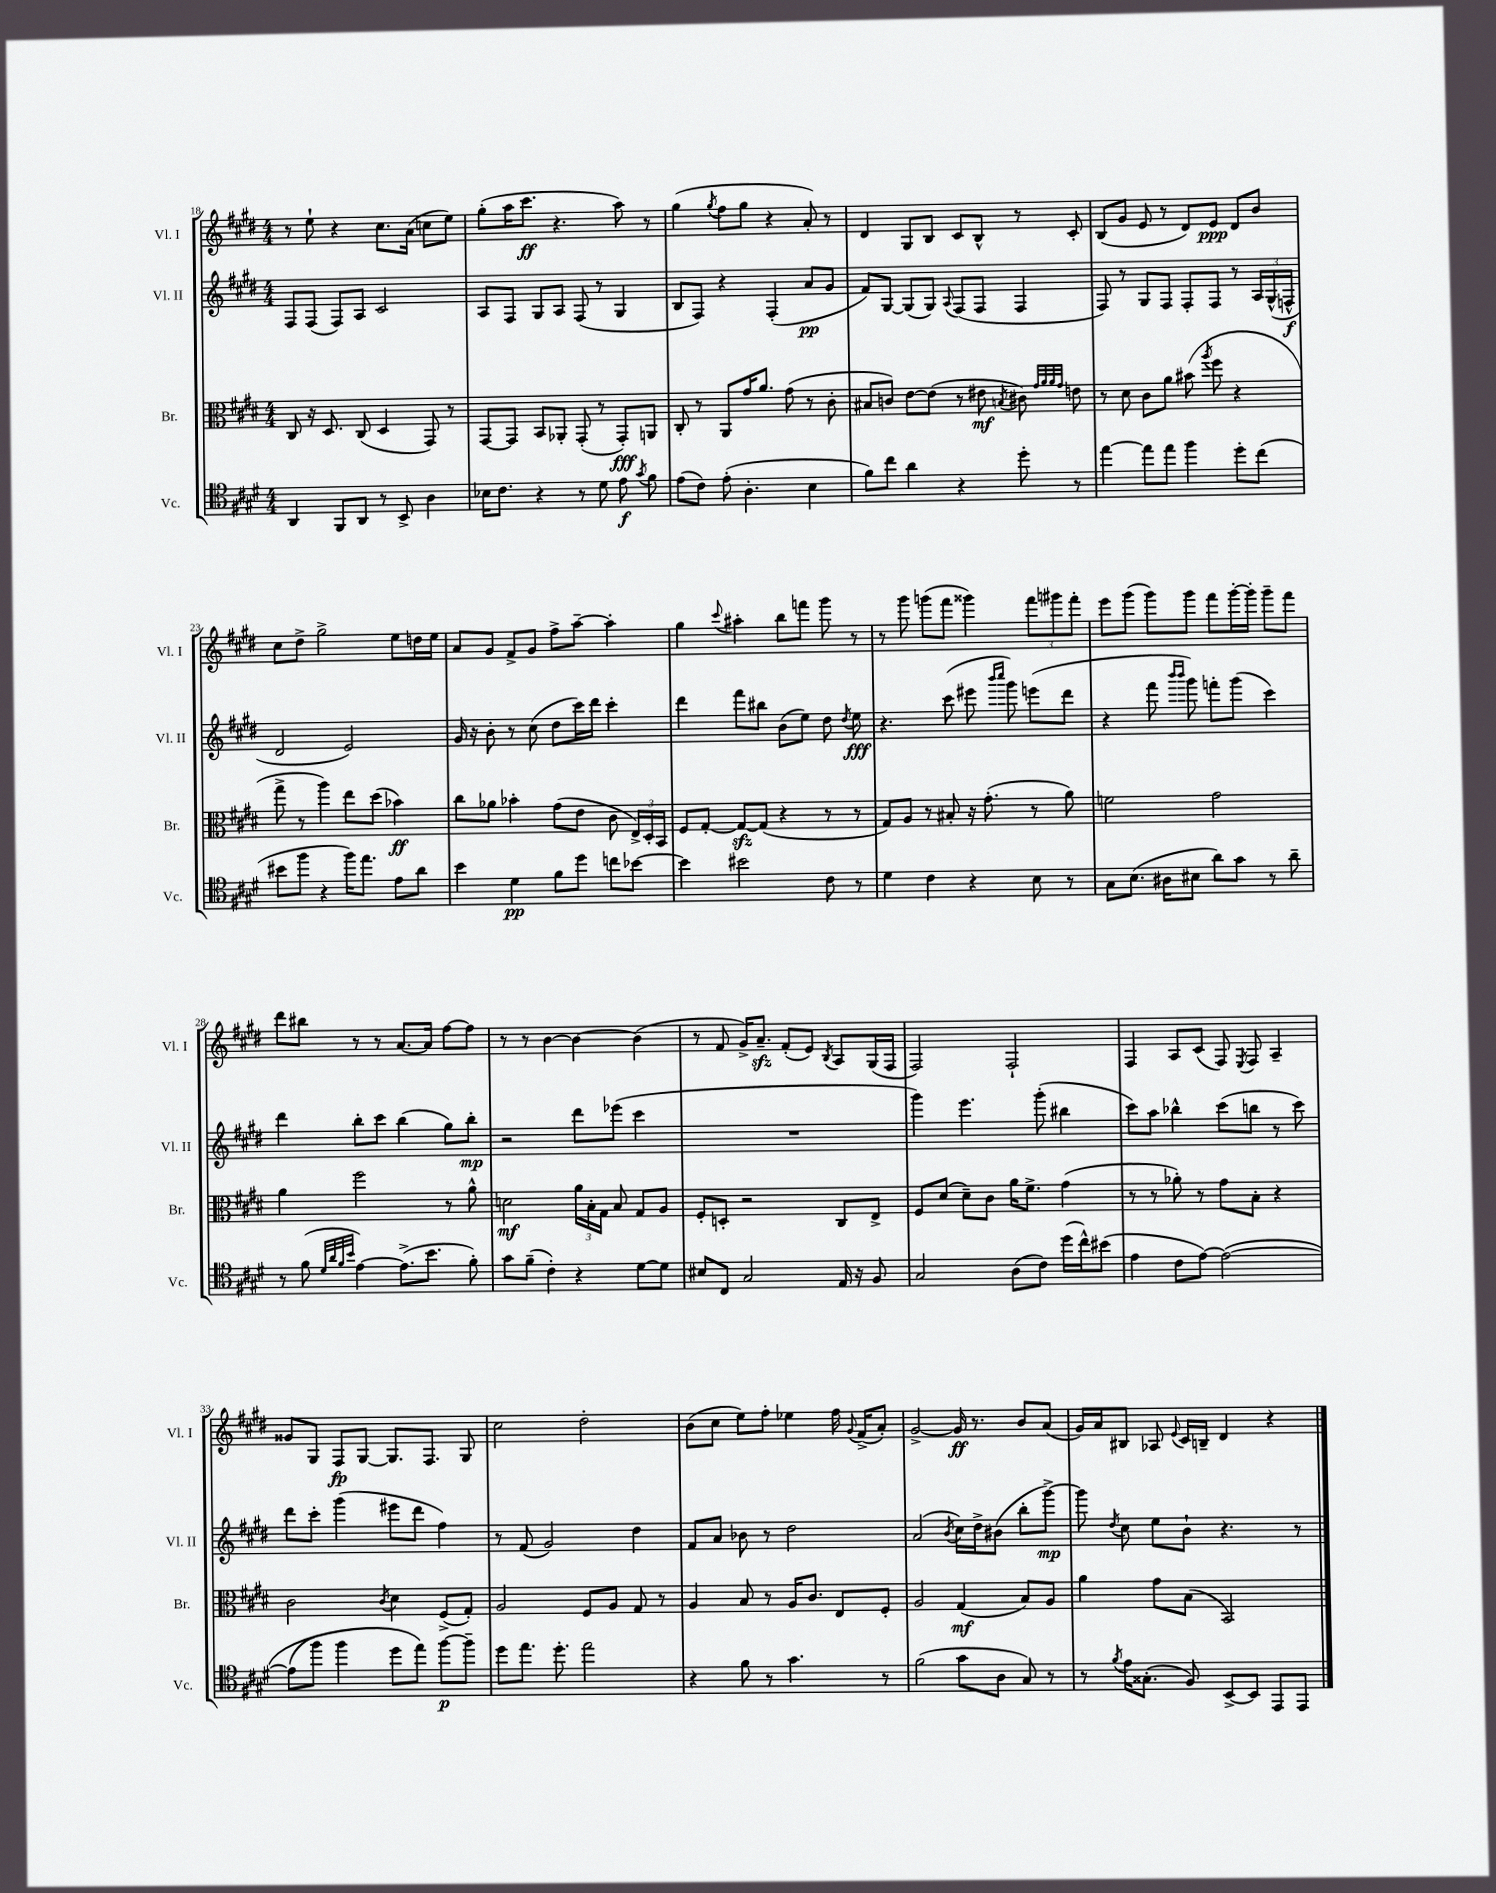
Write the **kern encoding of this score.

**kern	**dynam	**kern	**dynam	**kern	**dynam	**kern	**dynam
*part4	*part4	*part3	*part3	*part2	*part2	*part1	*part1
*staff4	*staff4	*staff3	*staff3	*staff2	*staff2	*staff1	*staff1
*I"Vc.	*	*I"Br.	*	*I"Vl. II	*	*I"Vl. I	*
*I'Vc.	*	*I'Br.	*	*I'Vl. II	*	*I'Vl. I	*
*clefC4	*	*clefC3	*	*clefG2	*	*clefG2	*
*k[f#c#g#d#]	*	*k[f#c#g#d#]	*	*k[f#c#g#d#]	*	*k[f#c#g#d#]	*
*M4/4	*	*M4/4	*	*M4/4	*	*M4/4	*
=18	=18	=18	=18	=18	=18	=18	=18
4AA/	.	8C#/	.	8F#/L	.	8r	.
.	.	16r	.	(8F#/J	.	8ee`\	.
.	.	8.D#/	.	.	.	.	.
8FF#/L	.	.	.	8F#/L)	.	4r	.
8AA/J	.	(8C#/	.	8A/J	.	.	.
8r	.	4D#/	.	2c#/	.	8.cc#\L	.
8BB^/	.	.	.	.	.	.	.
.	.	.	.	.	.	(16a\Jk	.
4A\	.	8GG#/)	.	.	.	8ccn\L	.
.	.	8r	.	.	.	8ee\J)	.
=19	=19	=19	=19	=19	=19	=19	=19
16B-X\KL	.	[8GG#/L	.	8A/L	.	(8gg#'\L	.
8.c#\J	.	.	.	.	.	.	.
.	.	8GG#/J]	.	8F#/J	.	16aa\K	.
.	.	.	.	.	.	8.ccc#\J	ff
4r	.	8BB/L	.	8G#/L	.	.	.
.	.	8AA-X'/J	.	8A/J	.	4.r	.
8r	.	(8GG#'/	.	(8F#/	.	.	.
8d#\	.	8r	.	8r	.	.	.
8e\	f	8GG#'/L)	fff	4G#/	.	8aa\)	.
8qg#/	.	.	.	.	.	.	.
8f#\	.	8AAn/J	.	.	.	8r	.
=20	=20	=20	=20	=20	=20	=20	=20
(8e\L	.	8C#'/	.	8B/L	.	(4gg#\	.
8c#\J)	.	8r	.	8F#/J)	.	.	.
.	.	.	.	.	.	8qgg#/	.
(8e'\	.	8AA/L	.	4r	.	8ff#\L	.
4.A'\	.	16g#/K	.	.	.	8gg#\J	.
.	.	8.a/J	.	.	.	.	.
.	.	.	.	(4F#'/	.	4r	.
.	.	(8g#\	.	.	.	.	.
4B\	.	8r	.	8a/L	pp	8a'/)	.
.	.	8c#'\	.	8g#/J	.	8r	.
=21	=21	=21	=21	=21	=21	=21	=21
8f#\L)	.	8B#X/L	.	8f#/L)	.	4d#/	.
8cc#\J	.	8cn/J)	.	[8G#/J	.	.	.
4a\	.	[8e\L	.	(8G#/L]	.	8G#/L	.
.	.	(8e\J]	.	8G#/J)	.	8B/J	.
.	.	.	.	8qqA/	.	.	.
4r	.	8r	.	(8F#/L	.	8c#/L	.
.	.	8e#X\	mf	8F#/J	.	8B^^/J	.
.	.	8qBn/	.	.	.	.	.
8dd#'\	.	8c#X\)	.	4F#/	.	8r	.
.	.	32qqg#/LLL	.	.	.	.	.
.	.	32qqa/	.	.	.	.	.
.	.	32qqa/	.	.	.	.	.
.	.	32qqg#/JJJ	.	.	.	.	.
8r	.	8en\	.	.	.	8c#'/	.
=22	=22	=22	=22	=22	=22	=22	=22
[4ee\	.	8r	.	8F#/)	.	(8B/L	.
.	.	8d#\	.	8r	.	8g#/J	.
8ee\L]	.	8c#\L	.	8G#/L	.	8e/	.
8ee\J	.	8a\J	.	8F#/J	.	8r	.
4ff#\	.	(8b#X\	.	8F#'/L	.	8d#/L)	.
.	.	8qaa/	.	.	.	.	.
.	.	8ff#\	.	8F#/J	.	8e/J	ppp
8dd#'\L	.	4r	.	8r	.	8d#/L	.
(8cc#\J	.	.	.	24A/LL	.	8b/J	.
.	.	.	.	(24G#^^/	.	.	.
.	.	.	.	24Fn^^/JJ	f	.	.
!!LO:LB:g=z
=23	=23	=23	=23	=23	=23	=23	=23
8b#X\L	.	8gg#^\	.	2d#/	.	8cc#\L	.
8ff#\J	.	8r	.	.	.	8dd#^\J	.
4r	.	4aa\)	.	.	.	2gg#^\	.
16ff#\KL)	.	8ee\L	.	2e/)	.	.	.
8.ee\J	.	.	.	.	.	.	.
.	.	(8dd#\J	.	.	.	.	.
8e\L	.	4b-X\)	ff	.	.	8ee\L	.
8a\J	.	.	.	.	.	16ddn\L	.
.	.	.	.	.	.	16ee\JJ	.
=24	=24	=24	=24	=24	=24	=24	=24
4b\	.	8cc#\L	.	16g#/	.	8a/L	.
.	.	.	.	16r	.	.	.
.	.	8a-X\J	.	8b'\	.	8g#/J	.
4d#\	pp	4b-X'\	.	8r	.	8f#^/L	.
.	.	.	.	(8cc#\	.	8g#/J	.
8f#\L	.	(8g#\L	.	8dd#\L	.	8ff#^\L	.
8dd#\J	.	8e\J	.	16ccc#\L)	.	[8aa~\J	.
.	.	.	.	16ddd#\JJ	.	.	.
8ccn\L	.	8c#\	.	4ccc#'\	.	4aa'\]	.
[8b-X\J	.	24E^/LL)	.	.	.	.	.
.	.	24D#'/	.	.	.	.	.
.	.	24BB/JJ	.	.	.	.	.
=25	=25	=25	=25	=25	=25	=25	=25
4b-\]	.	8F#/L	.	4ddd#\	.	4gg#\	.
.	.	[8G#'/J	.	.	.	.	.
.	.	.	.	.	.	8qqccc#/	.
2b#X\	.	8G#zz/L_	.	8fff#\L	.	4aa#X'\	.
.	.	(8G#/J]	.	8bb#X\J	.	.	.
.	.	4r	.	(8b\L	.	8bb\L	.
.	.	.	.	8ee\J)	.	8fffn\J	.
8c#\	.	8r	.	8dd#\	.	8ggg#\	.
.	.	.	.	8qdd#/	.	.	.
8r	.	8r	.	8ee\	fff	8r	.
=26	=26	=26	=26	=26	=26	=26	=26
4d#\	.	8G#/L)	.	4.r	.	8r	.
.	.	8A/J	.	.	.	8ggg#\	.
4c#\	.	8r	.	.	.	(8gggn\L	.
.	.	8B#X'/	.	(8ccc#\	.	8fff#\J	.
4r	.	16r	.	8eee#X\	.	4ggg##X\)	.
.	.	(8.g#'\	.	.	.	.	.
.	.	.	.	16qqbbb/LL	.	.	.
.	.	.	.	16qqcccc#/JJ	.	.	.
.	.	.	.	8ggg#\)	.	.	.
8B\	.	8r	.	(8eeen\L	.	12fff#\L	.
.	.	.	.	.	.	12ggg#X\	.
8r	.	8a\)	.	8ddd#\J	.	.	.
.	.	.	.	.	.	12fff#'\J	.
=27	=27	=27	=27	=27	=27	=27	=27
8G#\L	.	2fn\	.	4r	.	8eee\L	.
(8.B\J	.	.	.	.	.	(8ggg#\J	.
.	.	.	.	8fff#\	.	8ggg#\L)	.
16A#X\KL	.	.	.	.	.	.	.
.	.	.	.	16qqbbb/LL	.	.	.
.	.	.	.	16qqbbb/JJ	.	.	.
8B#X\J	.	.	.	8ggg#\)	.	8ggg#\J	.
8a\L)	.	2g#\	.	8fffn'\L	.	8fff#\L	.
8g#\J	.	.	.	(8ggg#\J	.	[16ggg#'\L	.
.	.	.	.	.	.	16ggg#'\JJ]	.
8r	.	.	.	4ccc#\)	.	8ggg#~\L	.
8a~\	.	.	.	.	.	8fff#\J	.
!!LO:LB:g=z
=28	=28	=28	=28	=28	=28	=28	=28
8r	.	4a\	.	4ddd#\	.	8ddd#\L	.
(8f#\	.	.	.	.	.	8bb#X\J	.
32qqd#/LLL	.	.	.	.	.	.	.
32qqa/	.	.	.	.	.	.	.
32qqf#/	.	.	.	.	.	.	.
32qqb/JJJ	.	.	.	.	.	.	.
[4e\)	.	2ff#\	.	8bb'\L	.	8r	.
.	.	.	.	8ccc#\J	.	8r	.
(8.e^\L]	.	.	.	(4bb\	.	[8.a/L	.
8.b\J	.	.	.	.	.	16a/Jk]	.
.	.	8r	.	8gg#\L)	.	[8ff#\L	.
8f#'\)	.	8a^^\	.	8bb'\J	mp	8ff#\J]	.
=29	=29	=29	=29	=29	=29	=29	=29
8g#\L	.	2dn\	mf	2r	.	8r	.
(8f#~\J	.	.	.	.	.	8r	.
4c#'\)	.	.	.	.	.	[4b\	.
4r	.	24a\LL	.	8ddd#\L	.	4b\_	.
.	.	24B'\	.	.	.	.	.
.	.	24G#\JJ	.	.	.	.	.
.	.	8B/	.	(8eee-X\J	.	.	.
[8d#\L	.	8G#/L	.	4ccc#\	.	(4b\]	.
8d#\J]	.	8A/J	.	.	.	.	.
=30	=30	=30	=30	=30	=30	=30	=30
8B#X/L	.	8F#'/L	.	1r	.	8r	.
8C#/J	.	8Dn'/J	.	.	.	8f#/	.
2G#/	.	2r	.	.	.	16g#^/KL)	.
.	.	.	.	.	.	8.azz~/J	.
.	.	.	.	.	.	(8f#'/L	.
.	.	.	.	.	.	8e/J)	.
.	.	.	.	.	.	8qB/	.
16E/	.	8C#/L	.	.	.	8A/L	.
16r	.	.	.	.	.	.	.
8F#/	.	8E^/J	.	.	.	(16G#/L	.
.	.	.	.	.	.	16F#/JJ	.
=31	=31	=31	=31	=31	=31	=31	=31
2G#/	.	8F#/L	.	4ggg#\)	.	2F#/)	.
.	.	(8d#/J	.	.	.	.	.
.	.	8d#~\L)	.	4.eee\	.	.	.
.	.	8c#\J	.	.	.	.	.
(8A\L	.	16a\KL	.	.	.	2F#`/	.
.	.	8.f#^\J	.	.	.	.	.
8c#\J)	.	.	.	(8ggg#'\	.	.	.
(16dd#\LL	.	(4g#\	.	4bb#X\	.	.	.
16cc#^^\J)	.	.	.	.	.	.	.
(8b#X\J	.	.	.	.	.	.	.
=32	=32	=32	=32	=32	=32	=32	=32
4e\	.	8r	.	8ccc#\L)	.	4F#/	.
.	.	8r	.	8aa\J	.	.	.
8c#\L	.	8a-X'\)	.	4bb-X^^\	.	8A/L	.
[8e\J)	.	8r	.	.	.	(8c#/J	.
(2e\_	.	8g#\L	.	(8ccc#\L	.	8F#/)	.
.	.	.	.	.	.	8qE/	.
.	.	8B'\J	.	8bbn\J	.	8F#/	.
.	.	4r	.	8r	.	4A~/	.
.	.	.	.	8ccc#\)	.	.	.
!!LO:LB:g=z
=33	=33	=33	=33	=33	=33	=33	=33
(8e\L]	.	2c#\	.	8ddd#\L	.	8g##X/L	.
8ff#\J)	.	.	.	8ccc#'\J	.	8G#/J	.
4ff#\	.	.	.	(4ggg#\	.	8F#/L	fp
.	.	.	.	.	.	[8G#/J	.
.	.	8qc#/	.	.	.	.	.
8dd#\L	.	4d#\	.	8eee#X\L	.	8.G#/L]	.
8ee\J)	.	.	.	8ddd#\J	.	.	.
.	.	.	.	.	.	8.F#/J	.
[8ff#\L	p	(8F#^/L	.	4ff#\)	.	.	.
8ff#~\J]	.	8G#'/J)	.	.	.	8G#/	.
=34	=34	=34	=34	=34	=34	=34	=34
8dd#\L	.	2A/	.	8r	.	2cc#\	.
8.ee\J	.	.	.	(8f#/	.	.	.
.	.	.	.	2g#/)	.	.	.
8.dd#'\	.	.	.	.	.	.	.
2ee\	.	8F#/L	.	.	.	2dd#'\	.
.	.	8A/J	.	.	.	.	.
.	.	8G#/	.	4dd#\	.	.	.
.	.	8r	.	.	.	.	.
=35	=35	=35	=35	=35	=35	=35	=35
4r	.	4A/	.	8f#/L	.	(8b\L	.
.	.	.	.	8a/J	.	8cc#\J	.
8f#\	.	8B/	.	8b-X\	.	8ee\L)	.
8r	.	8r	.	8r	.	8ff#'\J	.
4.g#\	.	16A/KL	.	2dd#\	.	4ee-X\	.
.	.	8.c#/J	.	.	.	.	.
.	.	8E/L	.	.	.	16ff#\	.
.	.	.	.	.	.	8qqg#/	.
.	.	.	.	.	.	(16f#^/KL	.
8r	.	8F#'/J	.	.	.	8a'/J)	.
=36	=36	=36	=36	=36	=36	=36	=36
(2f#\	.	2A/	.	(2a/	.	[2g#^/	.
.	.	.	.	8qb/	.	.	.
8g#\L	.	(4G#/	mf	16cc#\LL)	.	16g#/]	ff
.	.	.	.	16dd#^\J	.	8.r	.
8A\J	.	.	.	(8b#X\J	.	.	.
8G#/)	.	8B/L)	.	8bb'\L	.	8b/L	.
8r	.	8A/J	.	[8ggg#^\J)	mp	(8a/J	.
=37	=37	=37	=37	=37	=37	=37	=37
8r	.	4a\	.	8ggg#\]	.	16g#/LL)	.
.	.	.	.	.	.	16a/J	.
8qf#/	.	.	.	8qdd#/	.	.	.
16e\KL	.	.	.	8cc#\	.	8B#X/J	.
(8.G##X'\J	.	.	.	.	.	.	.
.	.	8g#\L	.	8ee\L	.	8A-X/	.
.	.	.	.	.	.	8qqe/	.
8F#/)	.	(8B\J	.	8b`\J	.	16c#/LL	.
.	.	.	.	.	.	16Bn~/JJ	.
[8BB^/L	.	2BB/)	.	4.r	.	4d#/	.
8BB/J]	.	.	.	.	.	.	.
8EE/L	.	.	.	.	.	4r	.
8EE/J	.	.	.	8r	.	.	.
==	==	==	==	==	==	==	==
*-	*-	*-	*-	*-	*-	*-	*-
